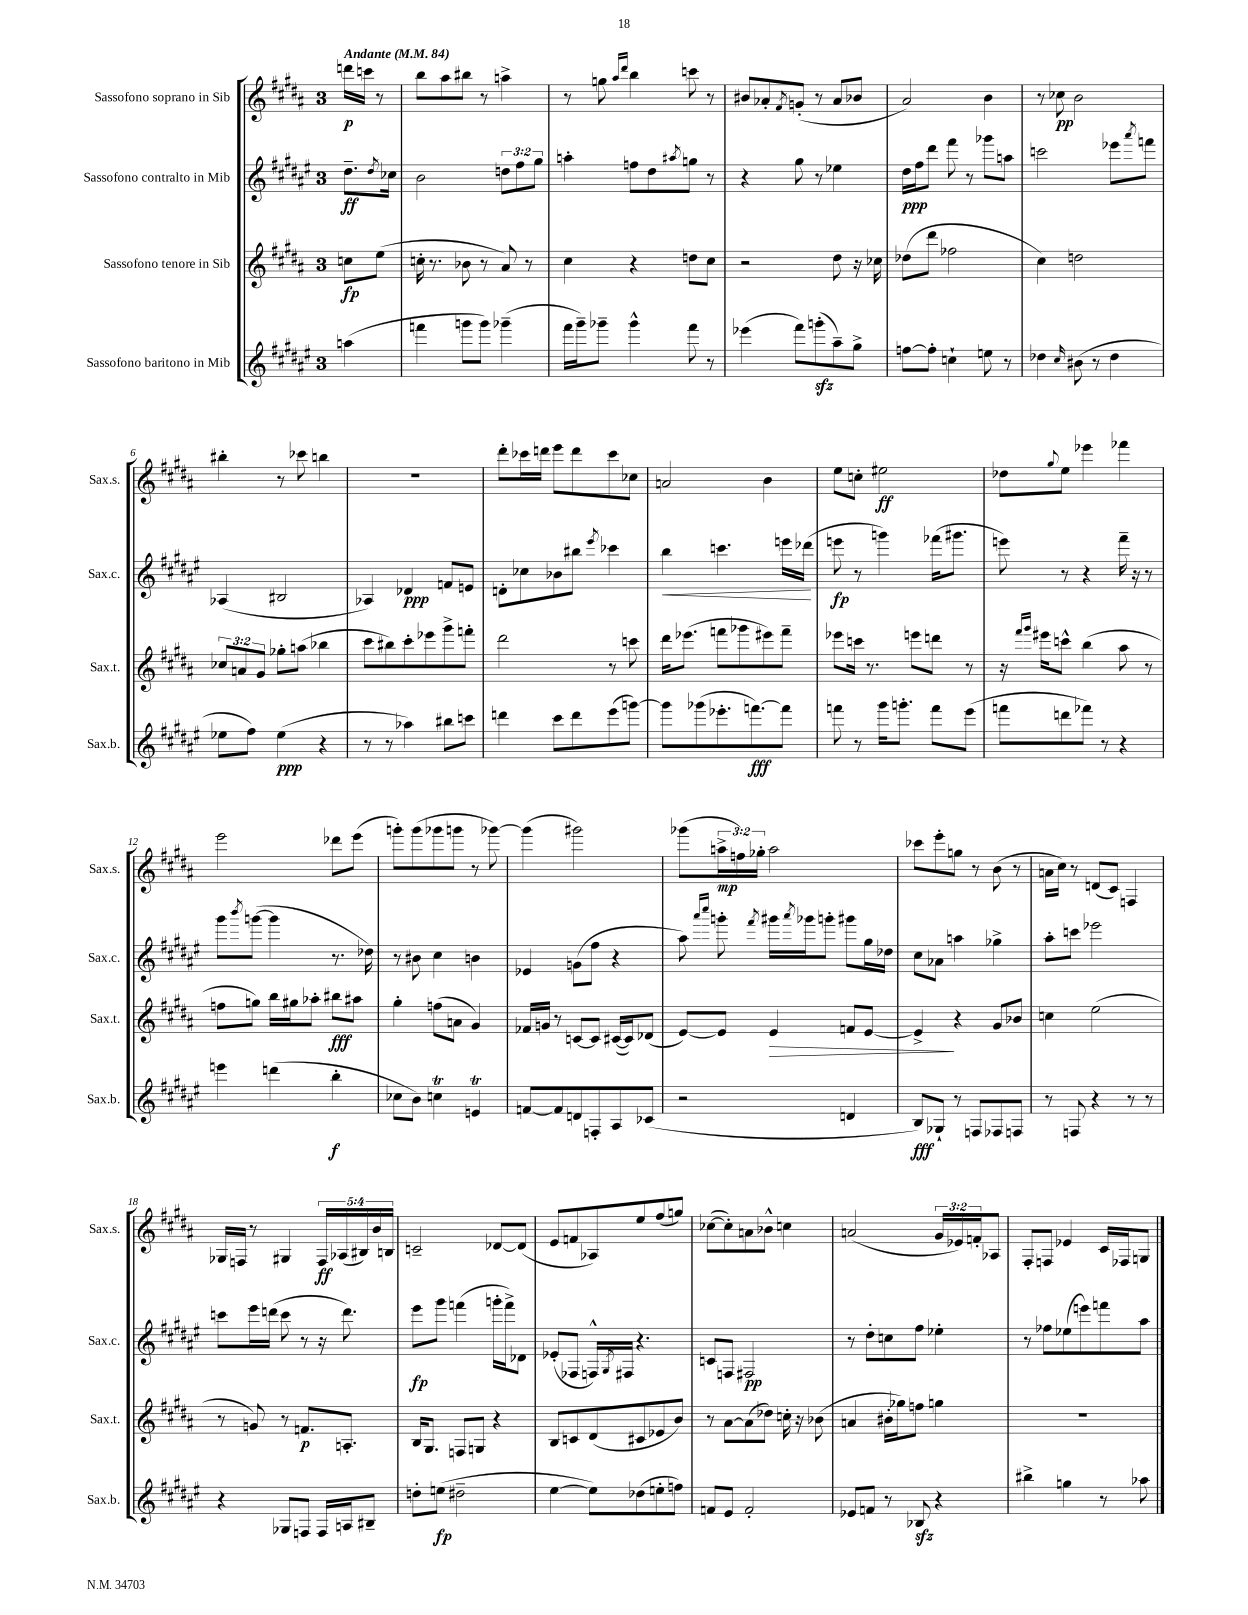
<<
\new StaffGroup <<
\new Staff = "s0" \with { instrumentName = "Sassofono soprano in Sib" shortInstrumentName = "Sax.s." } {
    \clef treble \key b \major \once \override Staff.TimeSignature.style = #'single-digit \time 3/4 \override Staff.TupletNumber.text = #tuplet-number::calc-fraction-text \partial 4 \tempo "Andante" 4 = 84
    d'''16\p c'''16 r8 |
    b''8 ais''8 bis''8 r8 a''4-> |
    r8 g''8 \grace { ais''16 dis'''16 } b''4 c'''8 r8 |
    bis'8 aes'8-. \acciaccatura { fis'8 } g'8-.( r8 aes'8 bes'8 |
    ais'2) b'4 |
    r8 ces''8\pp b'2 |
    bis''4-. r8 ces'''8 b''4 |
    R2. |
    dis'''8-. ces'''16 d'''16 e'''8 d'''8 ces'''8 ces''8 |
    a'2 b'4 |
    e''8 c''8-. eis''2\ff |
    des''8 \appoggiatura { gis''8 } e''8 ees'''4 fes'''4 |
    e'''2 des'''8 e'''8( |
    g'''8-.) g'''8( ges'''8 g'''8 r8 ges'''8~) |
    ges'''4( gis'''2) |
    ges'''8( \tuplet 3/2 { a''16->\mp f''16) ges''16-. } a''2 |
    ces'''8 e'''8-. g''8 r8 b'8( r8 |
    a'16 cis''16) r8 d'8( cis'8) f4 |
    ges16 f16 r8 gis4 \tuplet 5/4 { f16\ff aes16( bis16) b'16 b16 } |
    c'2-- des'8~ des'8( |
    e'8 f'8 aes8) e''8 fis''8( g''8) |
    ces''8~( ces''8-.) a'8 bes'8-^ c''4 |
    a'2( \tuplet 3/2 { gis'16 ees'16) f'16-. } aes8 |
    fis8-. f8 ees'4 cis'16 fes16 g8 \bar "|." |
}
\new Staff = "s1" \with { instrumentName = "Sassofono contralto in Mib" shortInstrumentName = "Sax.c." } {
    \clef treble \key fis \major \once \override Staff.TimeSignature.style = #'single-digit \time 3/4 \override Staff.TupletNumber.text = #tuplet-number::calc-fraction-text \partial 4
    dis''8.--\ff \acciaccatura { dis''8 } ces''16 |
    b'2 \tuplet 3/2 { d''8 fis''8 gis''8 } |
    a''4-. f''8 dis''8 \acciaccatura { ais''8 } g''8 r8 |
    r4 gis''8 r8 ees''4 |
    dis''16\ppp fis''16 dis'''8 fis'''8 r8 ges'''8 a''8 |
    c'''2 ees'''8 \acciaccatura { ais'''8 } f'''8 |
    aes4( bis2 |
    aes4) des'4\ppp f'8 e'8 |
    d'8-. ces''8 bes'8 bis''8 \acciaccatura { eis'''8 } ces'''4 |
    b''4\< c'''4. e'''16 des'''16\!( |
    e'''8\fp r8 g'''4) fes'''16( gis'''8. |
    e'''8) r8 r4 fis'''16-- r16 r8 |
    gis'''8 \acciaccatura { b'''8 } g'''8~( g'''4 r8. des''16) |
    r8 bis'8 cis''4 b'4 |
    ees'4 g'8( fis''8 r4 |
    ais''8) \grace { ais'''16 cis''''16 } g'''8-. \acciaccatura { fis'''8 } gis'''16 \acciaccatura { ais'''8 } ges'''16 g'''8-. gis'''8 gis''16 des''16 |
    cis''8 aes'8 a''4 ges''4-> |
    ais''8-. c'''8 ees'''2 |
    c'''8 eis'''16 d'''16( c'''8 r8 r16 d'''8.) |
    eis'''8\fp gis'''8 f'''4( g'''16-. f'''16->) des'8 |
    ees'8-.( fes8 f16-^) \acciaccatura { gis8 } fis16 r4. |
    c'8 f8 fis2\pp |
    r8 dis''8-. c''8 fis''8 ees''4-. |
    r8 fes''8 ees''8( e'''8) f'''8 ais''8 \bar "|." |
}
\new Staff = "s2" \with { instrumentName = "Sassofono tenore in Sib" shortInstrumentName = "Sax.t." } {
    \clef treble \key b \major \once \override Staff.TimeSignature.style = #'single-digit \time 3/4 \override Staff.TupletNumber.text = #tuplet-number::calc-fraction-text \partial 4
    c''8\fp e''8( |
    c''16-. r8. bes'8 r8 ais'8) r8 |
    cis''4 r4 d''8 cis''8 |
    r2 dis''8 r16 ces''16 |
    des''8( dis'''8 fes''2 |
    cis''4) d''2 |
    \tuplet 3/2 { ces''8 a'8 gis'8 } ges''8-. a''8( bes''4 |
    cis'''8 bis''8) cis'''8-. ees'''8 gis'''8-> f'''8-. |
    dis'''2 r8 c'''8 |
    dis'''16 ees'''8.( f'''8 ges'''8 eis'''8) f'''8-- |
    ees'''8 c'''16 r8. e'''8 d'''8 r8 |
    r16 \grace { fis'''16 gis'''16 } eis'''16 c'''8-^ b''4( ais''8 r8 |
    f''8 g''8) b''16 gis''16 aes''8-. bis''8\fff ais''8 |
    gis''4-. f''8( a'8 gis'4) |
    fes'16 g'16 r8 c'8~ c'8 cis'16~( cis'16) des'8( |
    e'8~) e'8 e'4\> f'8 e'8~ |
    e'4->\! r4 gis'8 bes'8 |
    c''4 e''2( |
    r8 g'8) r8 f'8.\p a8.-. |
    b16 gis8. f8 g8 r4 |
    b8 c'8 dis'8( cis'8 ees'8 b'8) |
    r8 ais'8~ ais'8( des''8) c''16-. r16 bes'8( |
    a'4 bis'16-. ges''16) f''8 g''4 |
    R2. \bar "|." |
}
\new Staff = "s3" \with { instrumentName = "Sassofono baritono in Mib" shortInstrumentName = "Sax.b." } {
    \clef treble \key fis \major \once \override Staff.TimeSignature.style = #'single-digit \time 3/4 \partial 4
    a''4( |
    f'''4 g'''8 g'''8) ges'''4--( |
    fis'''16 gis'''16--) ges'''8-- ges'''4-^ fis'''8 r8 |
    ees'''4( fis'''8) g'''8-.\sfz( ais''8--) gis''8-> |
    f''8~ f''8-. c''4-! e''8 r8 |
    des''4 \grace { cis''16 } bis'8( r8 des''4 |
    ees''8 fis''8) ees''4\ppp( r4 |
    r8 r8 aes''4) bis''8 c'''8 |
    d'''4 cis'''8 d'''8 eis'''8( g'''8~) |
    g'''8 ges'''8( ees'''8.-. f'''8.~\fff) f'''8 |
    f'''8 r8 gis'''16 g'''8.-. f'''8 eis'''8( |
    f'''8 d'''8 fes'''8) r8 r4 |
    e'''4 d'''4( b''4-.\f |
    ces''8 b'8) c''4\trill e'4\trill |
    f'8~ f'8 d'8 f8-. ais8 ces'8( |
    r2 d'4 |
    b8\fff) ges8-! r8 f8 fes8 f8 |
    r8 f8 r4 r8 r8 |
    r4 ges8 f8 f16 a16 bis8-- |
    d''8-. e''8\fp( dis''2-- |
    eis''4~ eis''8) des''8( e''8-. f''8) |
    f'8 eis'8 f'2-. |
    ees'8 f'8 r8 bes8\sfz r4 |
    bis''4-> g''4 r8 aes''8 \bar "|." |
}
>>
>>
